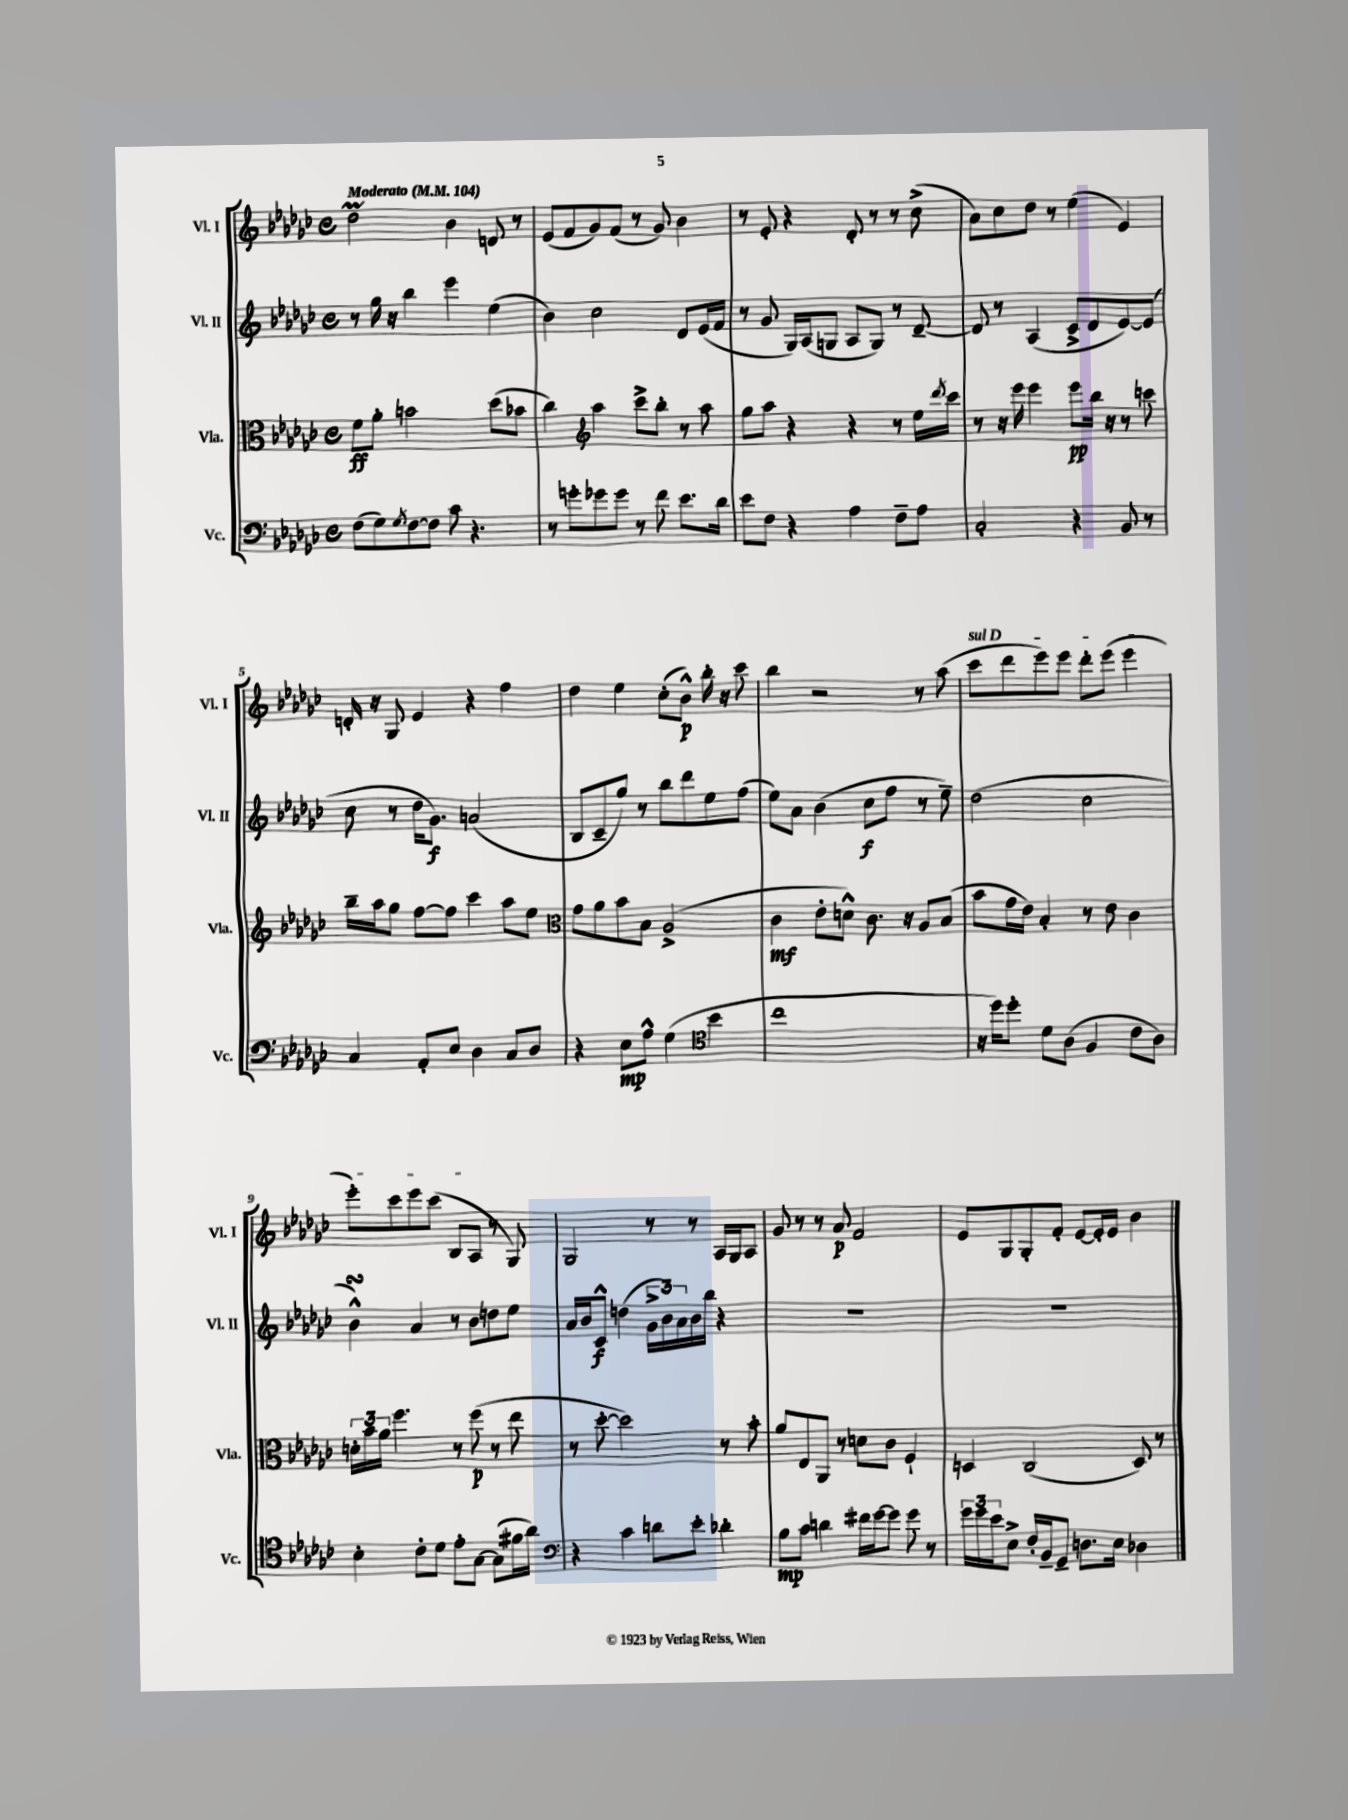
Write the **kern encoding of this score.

**kern	**kern	**kern	**kern
*staff4	*staff3	*staff2	*staff1
*clefF4	*clefC3	*clefG2	*clefG2
*k[b-e-a-d-g-c-]	*k[b-e-a-d-g-c-]	*k[b-e-a-d-g-c-]	*k[b-e-a-d-g-c-]
*M4/4	*M4/4	*M4/4	*M4/4
*met(c)	*met(c)	*met(c)	*met(c)
*MM104	*MM104	*MM104	*MM104
(8F	8f	8r	2dd-
8G-)	8a-'	16gg-	.
.	.	16r	.
8qG-	.	.	.
[8F	2b	4bb-	.
8F]	.	.	.
8c-	.	4eee-	4b-
4.r	.	.	.
.	(8dd-	(4ee-	8d
.	8b-	.	8r
=	=	=	=
8r	4cc-)	4b-)	(8e-
8g'	.	.	8f
*	*clefG2	*	*
8g-	4aa-	2cc-	8g-)
8g-	.	.	(8f
8r	8ccc-^	.	8r
8f	8bb-'	.	8g-)
8.e-	8r	8d-	4b-
.	8aa-	(16e-	.
16d-	.	16f	.
=	=	=	=
8e-	8gg-	8r	8r
8F	8aa-	8g-	8e-'
4r	4r	16G-)	4r
.	.	(16A-	.
.	.	8G	.
4A-	4r	8A-	8d-'
.	.	8G)	8r
8F~	8r	8r	8r
8A-	16ee-	[8d-~	(8cc-^
.	8qddd-	.	.
.	16ccc-	.	.
=	=	=	=
2C-'	8r	8d-]	8a-)
.	16r	8r	8cc-
.	16eee-	.	.
.	4eee-	(4A-	8dd-
.	.	.	8r
4r	8eee-	8c-^	(4ee-
.	16bb-	8d-	.
.	16r	.	.
8BB-	8r	[8e-)	4e-)
8r	8ccc	(8e-]	.
=	=	=	=
4C-	16bb-~	8cc-	16d'
.	16aa-	.	16r
.	8gg-	8r	8G-
8AA-'	[8ff	16dd-	4e-
.	.	8.g-)	.
8E-	8ff]	.	.
4D-	4ccc-	(2a	4r
8C-	8aa-	.	4ff
8D-	8ee-	.	.
=	=	=	=
*	*clefC3	*	*
4r	8g-	8B-	4dd-
.	8a-	8c-~	.
8E-	8b-	8gg-)	4ee-
8A-^^	8B-	8r	.
(4G-	(2A-^	8bb-	(8cc-'
.	.	8ddd-	8b-^^)
*clefC4	*	*	*
4b-	.	8ee-	16bb-'
.	.	.	16r
.	.	(8ff	8ccc-
=	=	=	=
1cc-	4c-	8ee-)	4bb-
.	.	8a-	.
.	8e-'	(4b-	2r
.	8d^^)	.	.
.	8.c-	8cc-	.
.	.	8ff	.
.	16r	.	.
.	8A-	8r	8r
.	(8B-	8ee-~)	(8aa-
=	=	=	=
16r	8b-	(2dd-	8ccc-
16dd-)	.	.	.
8dd-'	16g-	.	8ddd-
.	16e-)	.	.
8d-	4B-'	.	8eee-)
(8A-	.	.	8eee-
4F	8r	2cc-	8ddd-'
.	8e-	.	(8eee-
8c-	4c-	.	4eee-
8A-)	.	.	.
=	=	=	=
4B-'	24d'	4b-^^)	8eee-')
.	24b-	.	.
.	24a-	.	.
.	4.ff	.	8ccc-
8c-'	.	4a-	8eee-
8d-	.	.	(8ccc-
8e-'	8r	8r	8B-
[8G-	(8ff	8b-	8A-
(8G-]	8r	8dd	8r
16f#	8ee-	8ee-	8G-)
16a-)	.	.	.
=	=	=	=
*clefF4	*	*	*
4r	8r	16a-	2G-
.	.	16b-	.
.	[8dd-'	8c-^^	.
4c-	2dd-])	(4dd	.
8d	.	24g-^	8r
.	.	24b-)	.
.	.	24a-	.
8e-'	.	16b-	8r
.	.	16bb-	.
4d-'	8r	4r	16A-
.	.	.	16G-
.	8b-'	.	8A-
=	=	=	=
8B-	8a-	1r	8g-
8c-	8E-	.	8r
4d	8AA-	.	8r
.	8r	.	8a-
16f#	8d	.	2f
[16g-	.	.	.
8g-]	8c-	.	.
8g-	4F`	.	.
8r	.	.	.
=	=	=	=
24g-	4D	1r	8e-
24g-	.	.	.
24e-	.	.	.
8E-^	.	.	8G-
16F'	(2C-	.	8G-'
16BB-~	.	.	.
8GG-~	.	.	8f'
8.D	.	.	[8e-
.	.	.	16e-']
16E-	.	.	16e-
4D-	8D)	.	4b-
.	8r	.	.
==	==	==	==
*-	*-	*-	*-
